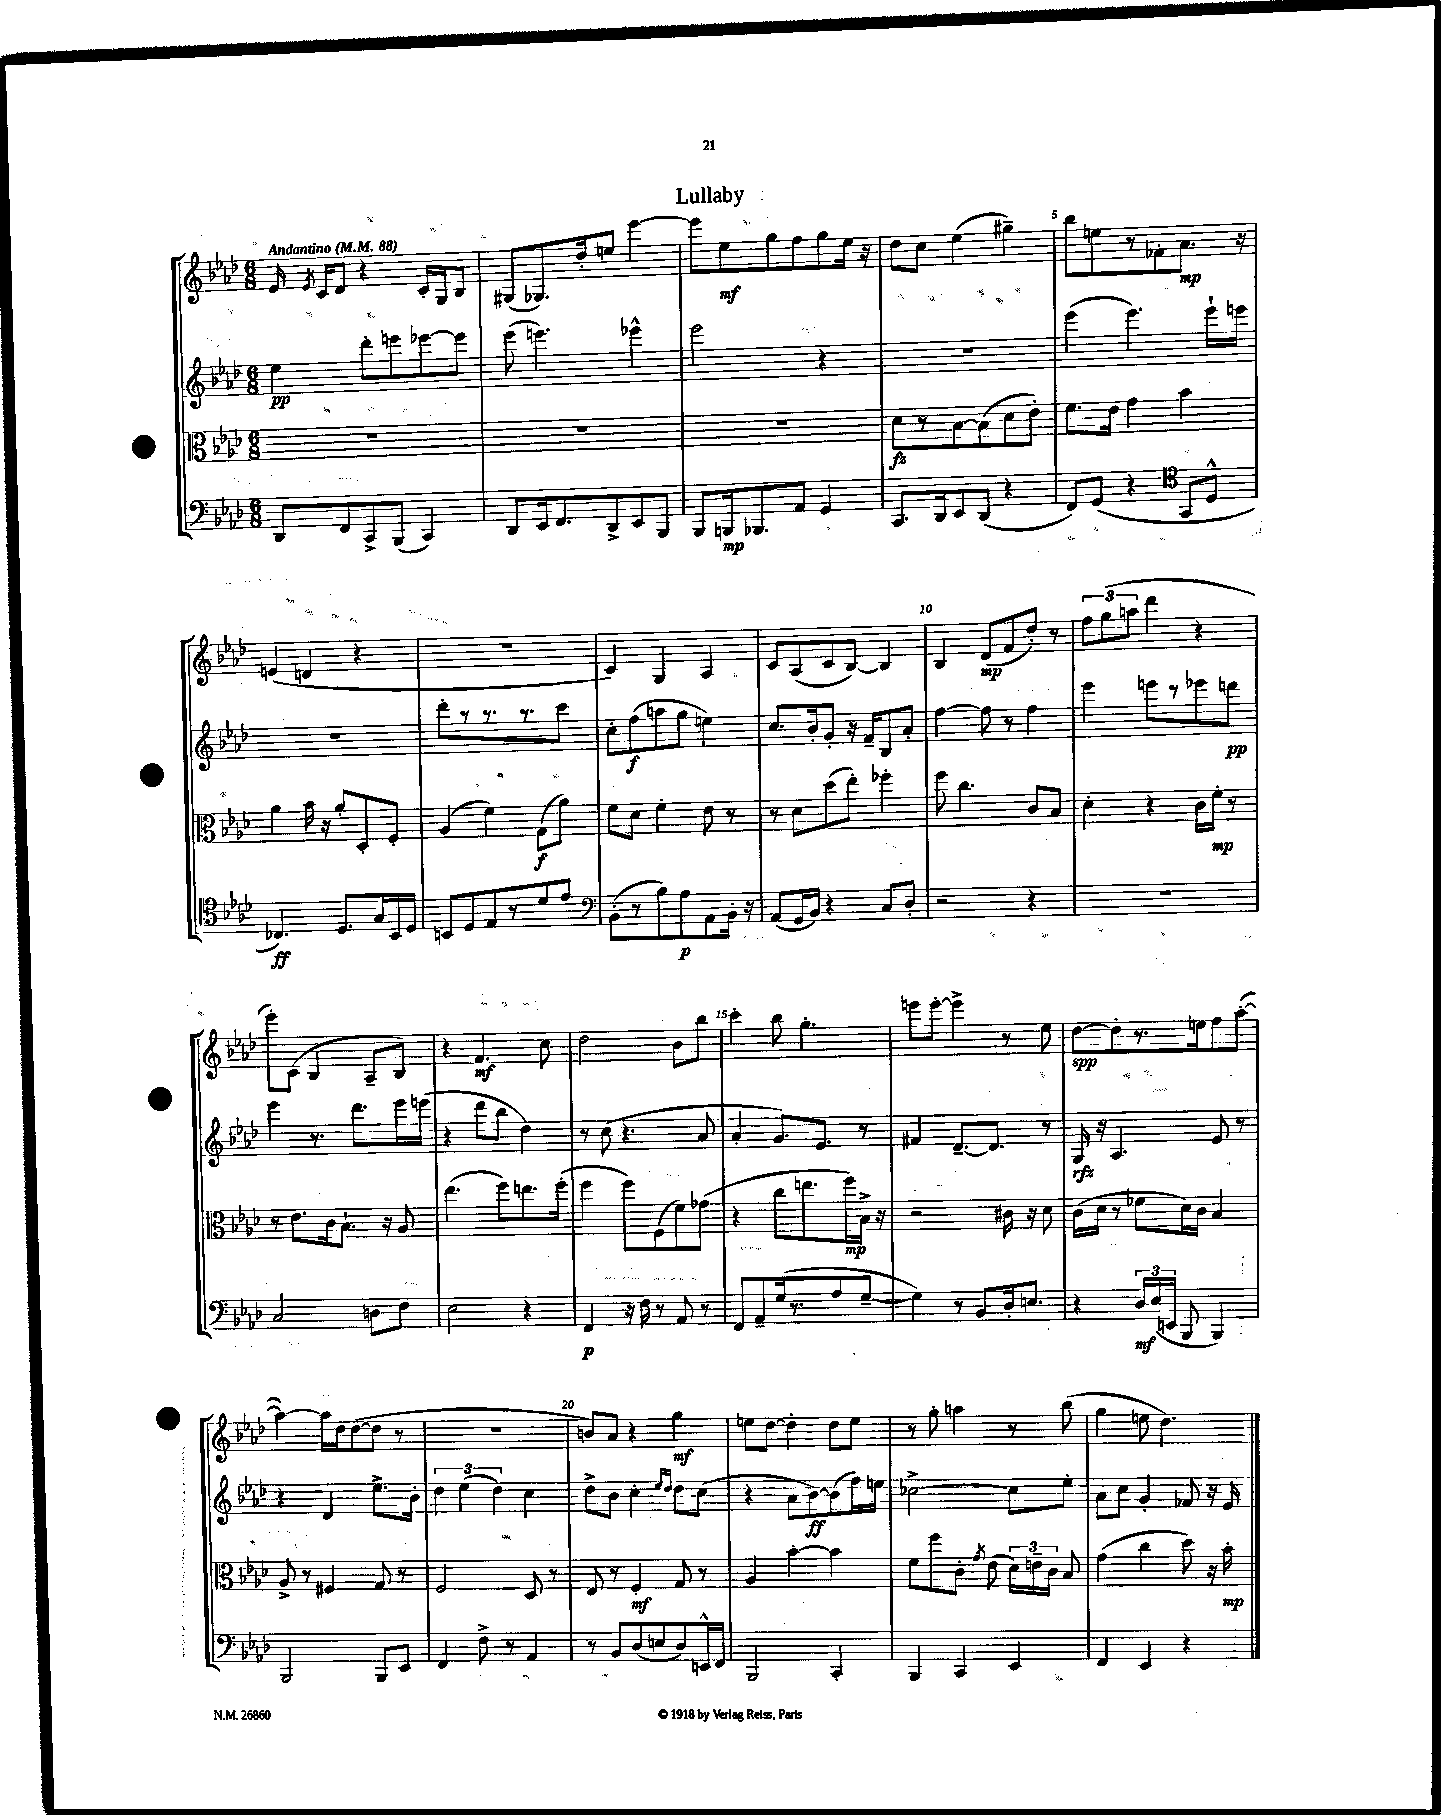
\header { title = "Lullaby" }
<<
\new StaffGroup <<
\new Staff = "s0" {
    \clef treble \key aes \major \numericTimeSignature \time 6/8 \tempo "Andantino" 4 = 88
    \autoBeamOff ees'16 \acciaccatura { ees'8 } c'16[ des'8] r4 c'16[-. g16 bes8] |
    gis8[( ges8.) des''16-. e''8] ees'''4~ |
    ees'''8[ ees''8\mf g''8 f''8 g''8 ees''16] r16 |
    des''8[ c''8] ees''4( gis''4--) |
    bes''8[ e''8 r8 fes'8-. aes'8.]\mp r16 |
    e'4( d'4 r4 |
    R2. |
    c'4) g4 aes4 |
    c'8[ aes8( c'8 bes8]~) bes4 |
    bes4 des'8[\mp( f'8 des''8]-.) r8 |
    \tuplet 3/2 { f''8[ g''8( a''8] } des'''4 r4 |
    ees'''8[-.) c'8]( bes4 aes8[-- bes8]) |
    r4 f'4.\mf c''8 |
    des''2 bes'8[ bes''8] |
    c'''4-. bes''8 g''4.-. |
    e'''8[ e'''8]~-. e'''4-> r8 ees''8 |
    des''8[~\spp des''8-. r8. e''16 f''8 aes''8]~-.( |
    aes''4~) aes''16[ des''16 des''8~( des''8] r8 |
    R2. |
    b'8[) aes'8] r4 g''4\mf |
    e''8[ des''8]~ des''4-. des''8[ e''8] |
    r8 g''8-. a''4 r8 bes''8( |
    g''4 e''8 des''4.) \bar "|." |
}
\new Staff = "s1" {
    \clef treble \key aes \major \numericTimeSignature \time 6/8
    \autoBeamOff ees''4\pp des'''8[-. e'''8 ees'''8~ ees'''8] |
    ees'''8( e'''4.) ees'''4-^ |
    ees'''2 r4 |
    R2. |
    ees'''4( ees'''4.) ees'''16[-! e'''16] |
    R2. |
    des'''8[-. r8 r8. r8. c'''8] |
    c''8[-. f''8\f( a''8 g''8] e''4) |
    c''8.[ bes'16-. g'8]-. r16 f'16[-- bes8 aes'8]-. |
    f''4~ f''8 r8 f''4 |
    ees'''4 e'''8[ r8 ees'''8 d'''8]\pp |
    ees'''4 r8. des'''8.[ ees'''16 e'''16]( |
    r4 des'''8[ bes''8] des''4) |
    r8 c''8( r4. aes'8 |
    aes'4-. g'8.[) ees'8.] r8 |
    fis'4 des'8.[~-- des'8.] r8 |
    g16\rfz r16 aes4. ees'8 r8 |
    r4 des'4 ees''8.[-> bes'16]-. |
    \tuplet 3/2 { des''4 ees''4( des''4) } c''4 |
    des''8[-> bes'8] c''4-. \grace { ees''16[ des''16] } des''8[ c''8]( |
    r4 aes'8[ bes'8~\ff) bes'8( f''16) e''16] |
    ces''2~-> ces''8[ ees''8]-. |
    aes'8[ c''8] g'4-. fes'8 r16 ees'16 \bar "|." |
}
\new Staff = "s2" {
    \clef alto \key aes \major \numericTimeSignature \time 6/8
    \autoBeamOff R2. |
    R2. |
    R2. |
    des'8[\fz r8 bes8~ bes8( des'8 ees'8]-.) |
    f'8.[ ees'16] g'4 bes'4 |
    aes'4 bes'16 r16 aes'8[-. des8-. f8]-. |
    aes4( f'4) g8[\f( aes'8]) |
    f'8[ des'8] f'4-. ees'8 r8 |
    r8 des'8[ des''8( ees''8]-.) fes''4-. |
    f''8 c''4. c'8[ bes8] |
    des'4-. r4 c'16[ f'16]-.\mp r8 |
    r8 ees'8.[ c'16 bes8.]-! r16 aes8 |
    ees''4.( f''8[) e''8. f''16]-.( |
    f''4 f''8[) f8( f'8) ges'8]( |
    r4 c''8[ e''8. f''16\mp) bes16]-> r16 |
    r2 cis'16 r16 des'8 |
    c'16[( des'16] r8 fes'8[ des'16) c'16] bes4 |
    aes8-> r8 fis4 g8 r8 |
    f2 des8 r8 |
    ees8 r8 f4-.\mf g8 r8 |
    aes4 bes'4~-. bes'4 |
    f'8[ f''8 c'8]-. \acciaccatura { g'8 } ees'8( \tuplet 3/2 { des'16[) e'16-- c'16] } bes8 |
    g'4( c''4 des''8) r16 bes'16-.\mp \bar "|." |
}
\new Staff = "s3" {
    \clef bass \key aes \major \numericTimeSignature \time 6/8
    \autoBeamOff des,8[ f,8 c,8-> bes,,8]( c,4) |
    des,8[ ees,16 f,8. des,8-> ees,8 bes,,8] |
    bes,,8[ b,,16\mp bes,,8. aes,8] g,4 |
    c,8.[ des,16 ees,8 des,8]( r4 |
    f,8[) g,8]( r4 \clef tenor g,8[ des8]-^ |
    ces4.\ff) des8.[ g16 bes,16 des16] |
    b,8[ des8 ees8 r8 des'8 ees'8] |
    \clef bass bes,8[-.( r8 bes8) aes8\p aes,8 bes,16]-. r16 |
    aes,8[( g,16 bes,16]) r4 c8[ des8]-. |
    r2 r4 |
    R2. |
    c2 d8[ f8] |
    ees2 r4 |
    f,4\p r16 f16 r8 aes,8 r8 |
    f,8[ aes,8-- g16( r8. aes8 g8]~-- |
    g4) r8 bes,8[ des16-. e8.] |
    r4 \tuplet 3/2 { des16[\mf ees16( e,16] } bes,,8 bes,,4) |
    bes,,2 bes,,8[ ees,8] |
    f,4 f8-> r8 aes,4 |
    r8 bes,8[ des8( e8 des8) e,16-^ f,16] |
    bes,,2 c,4-. |
    bes,,4 c,4 ees,4 |
    f,4 ees,4 r4 \bar "|." |
}
>>
>>
\layout { \context { \Score \override BarNumber.break-visibility = ##(#f #t #t) barNumberVisibility = #(every-nth-bar-number-visible 5) } }
